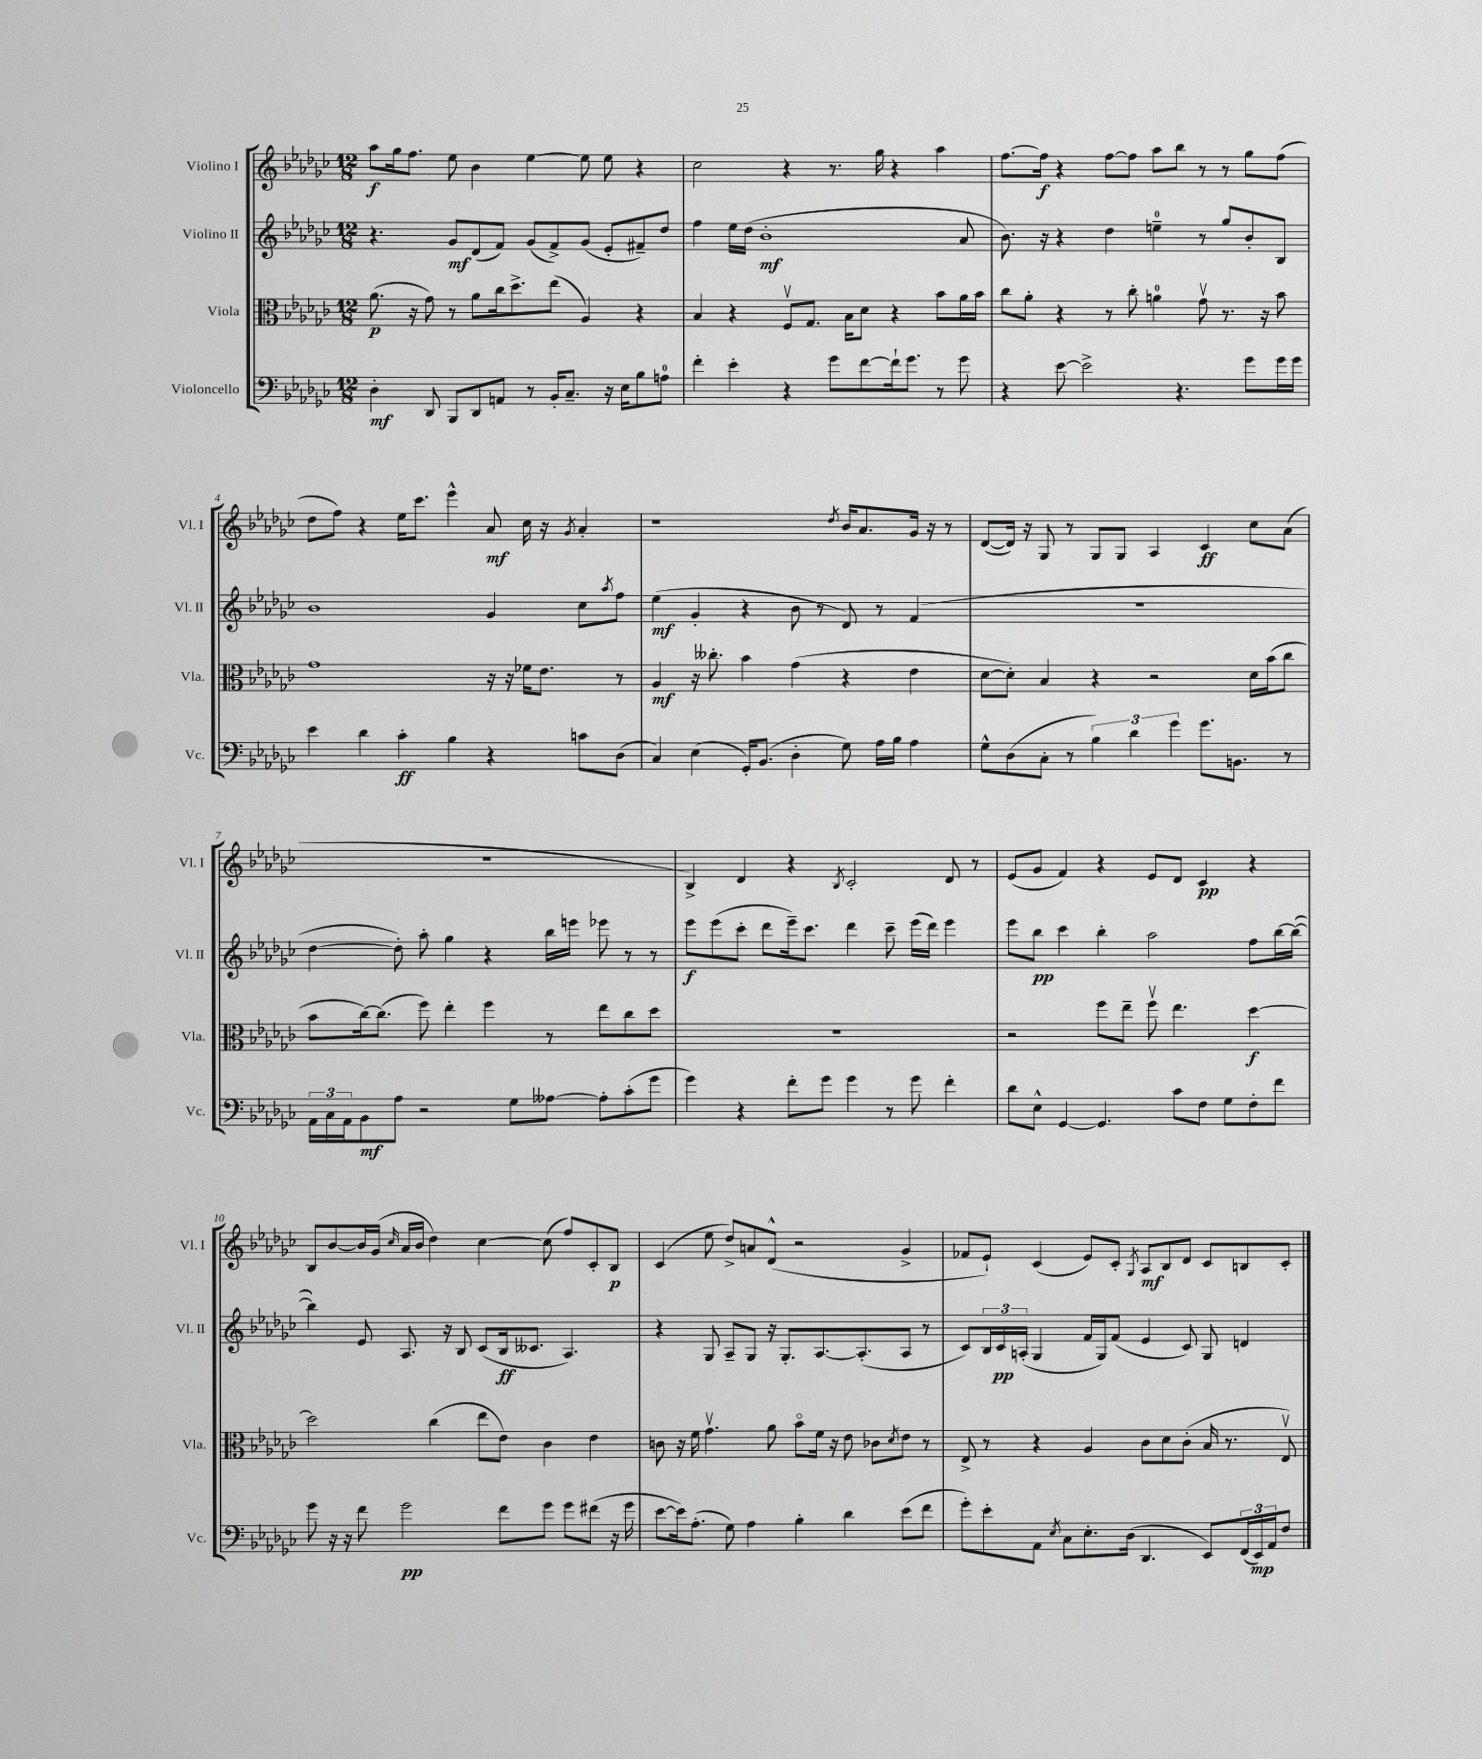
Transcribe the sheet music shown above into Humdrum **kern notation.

**kern	**kern	**kern	**kern
*staff4	*staff3	*staff2	*staff1
*clefF4	*clefC3	*clefG2	*clefG2
*k[b-e-a-d-g-c-]	*k[b-e-a-d-g-c-]	*k[b-e-a-d-g-c-]	*k[b-e-a-d-g-c-]
*M12/8	*M12/8	*M12/8	*M12/8
4D-'\	(8.a-\	4.r	8aa-\L
.	.	.	16gg-\k
.	16r	.	8.ff\J
8DD-/	8g-\)	.	.
8BBB-/L	8r	8g-/L	8ee-\
8DD-/	8a-\L	(8d-/	4b-\
8AA/J	16cc-\k	8f/J)	.
.	8.dd-^\	.	.
8r	.	(8g-/L	[4ee-\
16BB-'/LK	(8ee-\J	8f^/)	.
8.C-~/J	.	.	.
.	4A-/)	(8g-/J	8ee-\]
16r	.	8e-'/L	8ee-\
16E-\LK	.	.	.
8B-\	4r	8f#~/)	4r
8A\J	.	8dd-/J	.
=	=	=	=
4f'\	4B-/	4ff\	2cc-\
4e-'\	4r	16ee-\LL	.
.	.	(16dd-\JJ	.
.	.	1b-'	.
4r	8Fv/L	.	4r
.	8.G-/J	.	.
8g-\L	.	.	8.r
.	16B-\LK	.	.
[8f\	8d-\J	.	.
.	.	.	16gg-\
16f`\]k	4r	.	4r
8.g-\J	.	.	.
8r	8b-\L	.	4aa-\
8g-\	16a-\L	8a-/	.
.	16b-\JJ	.	.
=	=	=	=
4r	8cc-\L	8.b-\)	[8.ff\L
.	8a-'\J	.	.
.	.	16r	16ff\]Jk
[8e-\	4r	4r	4r
2e-^\]	.	.	.
.	8r	4dd-\	[8ff\L
.	8cc-'\	.	8ff\]J
.	4a\	4ee~\	8aa-\L
4.r	.	.	8bb-\J
.	8g-v\	8r	8r
.	8.r	8gg-/L	8r
8g-\L	.	8b-'/	8gg-\L
.	16r	.	.
16g-\L	8b-\	8B-/J	(8ff\J
16g-\JJ	.	.	.
=	=	=	=
4e-\	1g-	1b-	8dd-\L
.	.	.	8ff\J)
4d-\	.	.	4r
4c-'\	.	.	16ee-\LK
.	.	.	8.ccc-\J
4B-\	.	.	4eee-^^\
4r	16r	4g-/	8a-/
.	16r	.	.
.	16f-\LK	.	16cc-\
.	8.e-\J	.	16r
.	.	.	8qg-/
8c\L	.	8cc-\L	4a-'/
.	.	8qaa-/	.
(8D-\J	8r	8ff\J	.
=	=	=	=
4C-/)	4A-/	(4ee-\	1r
(4E-\	16r	4g-'/	.
.	8.cc--'\	.	.
16GG-'/LK)	4b-\	4r	.
(8.BB-/J	.	.	.
4D-'\	(4g-\	8b-\	.
.	.	8r	.
.	.	.	8qdd-/
8G-\)	4r	8d-/)	16b-/LK
.	.	.	8.a-/
16A-\LL	.	8r	.
16B-\JJ	.	.	.
4A-\	4e-\	(4f/	16g-/Jk
.	.	.	16r
.	.	.	8r
=	=	=	=
8G-^^\L	[8d-\L	1.r	([8d-/L
(8D-\	8d-'\]J)	.	16d-/]Jk)
.	.	.	16r
8C-'\J	4B-/	.	8G-/
8r	.	.	8r
6B-\)	4r	.	8G-/L
.	.	.	8G-/J
6d-\	.	.	.
.	2r	.	4A-/
6g-\	.	.	.
8.g-\L	.	.	4c-/
8.BB\J	.	.	.
.	16d-\LL	.	8cc-\L
.	(16b-\J	.	.
8r	8cc-\J	.	(8a-\J
=	=	=	=
24AA-\LL	8b-\L	[4dd-\	1.r
24C-\	.	.	.
24AA-\J	.	.	.
8BB-\	[16cc-\k)	.	.
.	(8.cc-\]J	.	.
8A-\J	.	8dd-'\])	.
2r	8ff\)	8aa-'\	.
.	4ee-'\	4gg-\	.
.	4ff\	4r	.
8G-\L	.	.	.
[8A--\J	8r	16bb-\LL	.
.	.	16eee\JJ	.
8A--'\]L	8ee-\L	8eee-\	.
(8c-'\	8cc-\	8r	.
8g-\J	8dd-\J	8r	.
=	=	=	=
4g-\)	1.r	8eee-\L	4B-^/)
.	.	(8eee-\	.
4r	.	8ccc-'\J	4d-/
.	.	8ddd-\L	.
8f'\L	.	16eee-~\k)	4r
.	.	8.ccc-\J	.
8g-\J	.	.	.
.	.	.	8qB-/
4g-\	.	4ddd-\	2c-'/
8r	.	8ccc-~\	.
8g-\	.	(16eee-\LL	.
.	.	16ddd-\JJ)	.
4f'\	.	4eee-\	8d-/
.	.	.	8r
=	=	=	=
8d-\L	2r	8eee-\L	(8e-/L
8E-^^\J	.	8bb-\J	8g-/J
[4GG-/	.	4ccc-\	4f/)
4.GG-/]	8ff\L	4bb-'\	4r
.	8ee-~\J	.	.
.	8ffv\	2aa-\	8e-/L
8c-\L	4.ee-\	.	8d-/J
8F\J	.	.	4c-/
8G-\L	.	.	.
8F'\	[4dd-\	8ff\L	4r
8f\J	.	[16bb-\L	.
.	.	(16bb-\_JJ	.
=	=	=	=
8g-\	2dd-\]	4bb-\])	8B-/L
16r	.	.	[8b-/
16r	.	.	.
8f\	.	8e-/	16b-/]L
.	.	.	(16g-/JJ
.	.	.	16qqcc-/
2g-\	.	8.A-/	16a-/LL
.	.	.	16b-/JJ
.	(4cc-\	.	4dd-\)
.	.	16r	.
.	.	8B-/	.
.	8ee-\L	(8c-/L	[4cc-\
8f\L	8e-\J)	16B-/k	.
.	.	8.c--/J	.
8g-\J	4c-\	.	(8cc-\]
8g-\L	.	4.A-/)	8ff/L)
(8f#\J	4e-\	.	8c-'/
16r	.	.	8B-/J
16g-\	.	.	.
=	=	=	=
[8e-\L	8c\	4r	(4c-/
16e-\]k)	16r	.	.
(8.A-'\J	16f\	.	.
.	4.g-v\	8G-/	8ee-\
8G-\)	.	8A-~/L	8dd-^/L)
4A-\	.	8G-/J	8a/
.	8a-\	16r	(8d-^^/J
.	.	8.G-'/L	.
4B-'\	8b-o\L	.	2r
.	16f\Jk	[8.A-/	.
.	16r	.	.
4d-\	8e-\	.	.
.	.	(8.A-'/]	.
.	8c-\L	.	.
.	8qd-/	.	.
(8e-\L	8e-\J	8A-/J	4g-^/
8f\J	8r	8r	.
=	=	=	=
8g-'\L)	8E-^/	8c-/L)	8f-/L
8e-'\	8r	24B-/L	8e-`/J)
.	.	24c-/	.
.	.	(24A'/JJ	.
8AA-\J	4r	4G-/	(4c-/
8qE-/	.	.	.
8C-\L	.	.	.
8.E-'\	4A-/	16f/LL	8e-/L)
.	.	16G-/J)	.
.	.	(8f/J	8c-'/J
(16D-\Jk	.	.	.
.	.	.	8qG-/
4.DD-/	8c-\L	4e-/	8A-/L
.	8d-\	.	8B-/
.	(8c-'\J	8c-/)	8d-/J
8EE-/L)	16B-/	8G-/	8c-/L
.	8.r	.	.
(24FF/L	.	4d/	8B/
24EE-/)	.	.	.
24AA-/J	.	.	.
8F/J	8E-v/)	.	8c-'/J
==	==	==	==
*-	*-	*-	*-
